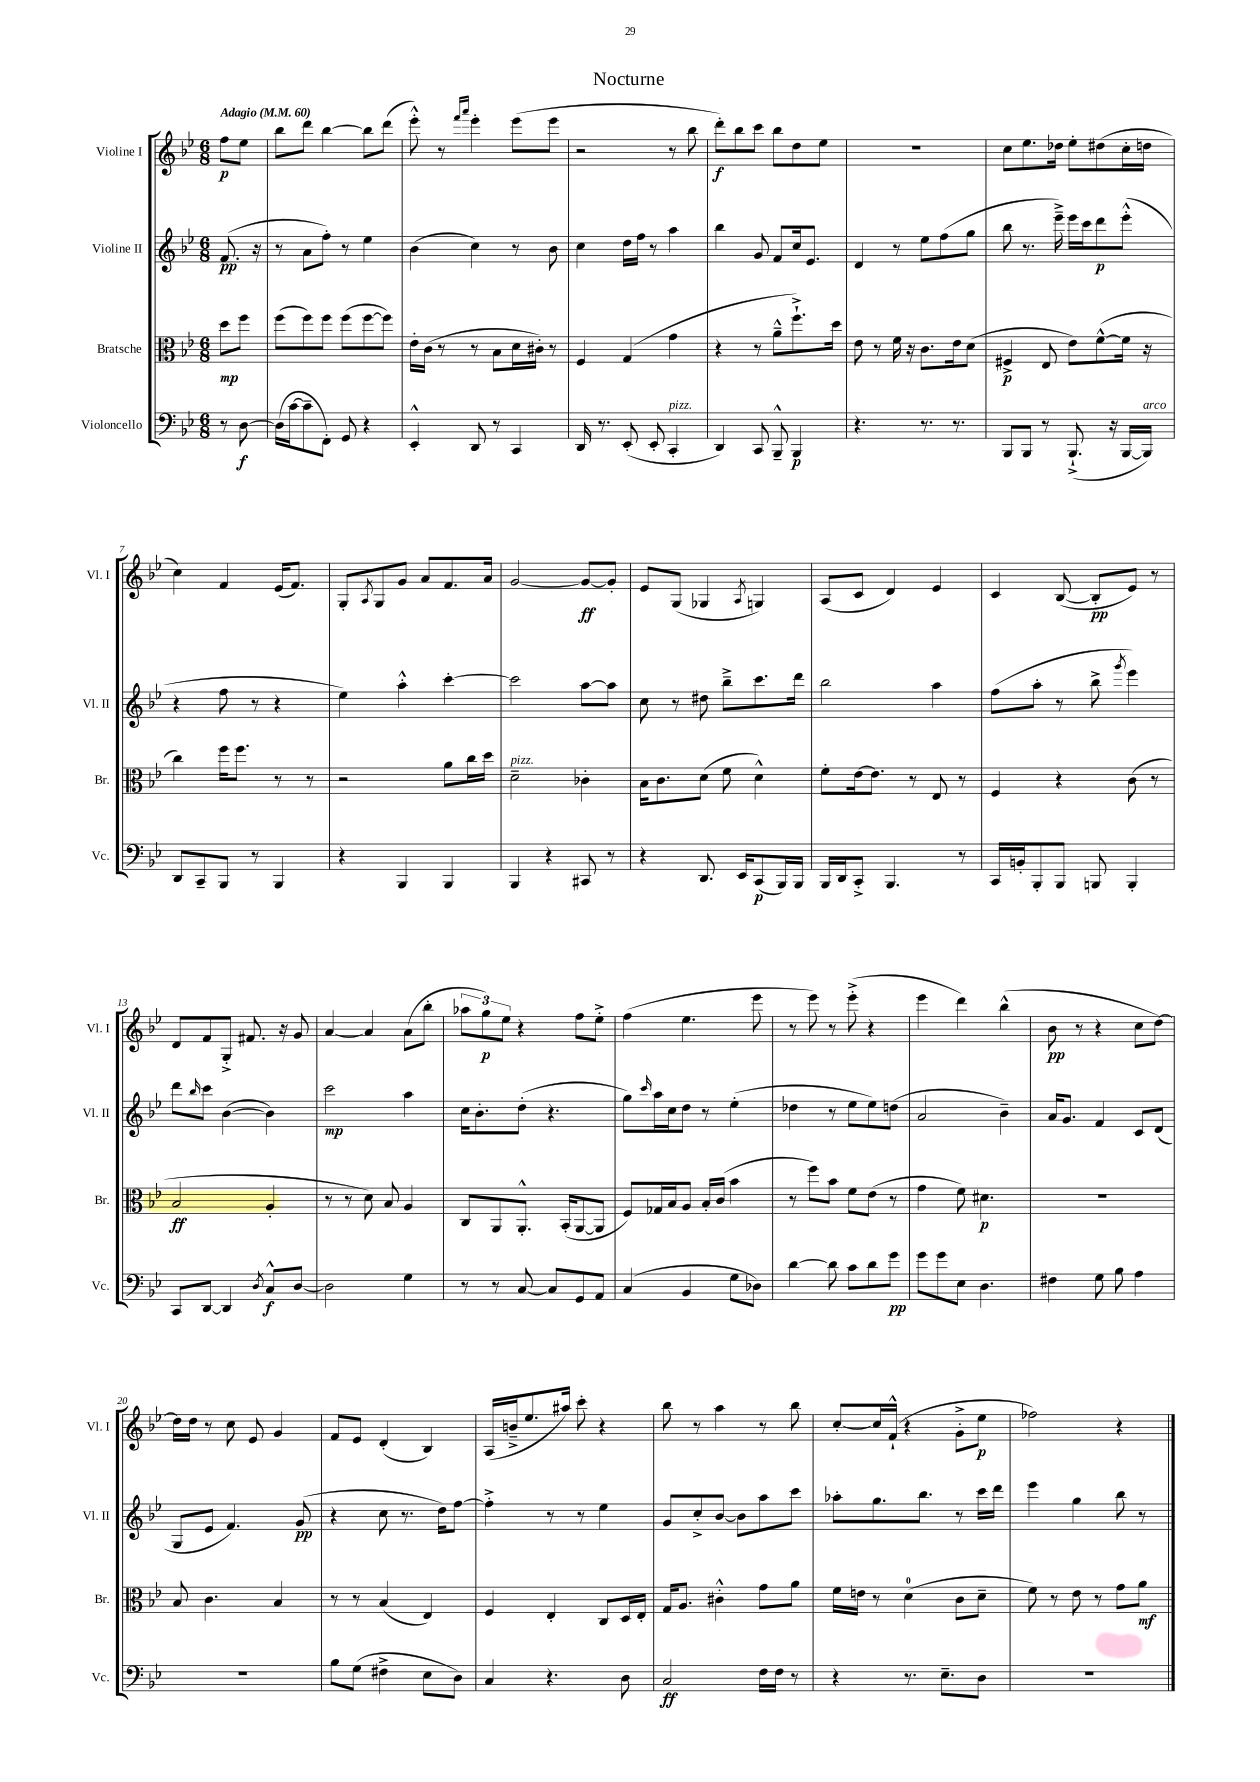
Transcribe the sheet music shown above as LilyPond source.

\header { title = "Nocturne" }
<<
\new StaffGroup <<
\new Staff = "s0" \with { instrumentName = "Violine I" shortInstrumentName = "Vl. I" } {
    \clef treble \key bes \major \numericTimeSignature \time 6/8 \partial 4 \tempo "Adagio" 4 = 60
    f''8\p ees''8 |
    bes''8 d'''8 bes''4~ bes''8 d'''8( |
    ees'''8-.-^) r8 \grace { f'''16 a'''16 } ees'''4-. ees'''8( ees'''8 |
    r2 r8 bes''8 |
    d'''8-.\f) bes''8 c'''8 bes''8 d''8 ees''8 |
    R2. |
    c''8 ees''8. des''16 ees''8-. dis''8( c''16-. d''16 |
    c''4) f'4 ees'16( f'8.) |
    g8-. \acciaccatura { a8 } g8 g'8 a'8 f'8. a'16 |
    g'2~ g'8~\ff g'8-. |
    ees'8 g8( ges4 \acciaccatura { a8 } g4) |
    a8( c'8 d'4) ees'4 |
    c'4 bes8~( bes8-.\pp ees'8) r8 |
    d'8 f'8 g8-.-> fis'8. r16 g'8 |
    a'4~ a'4 a'8( bes''8-. |
    \tuplet 3/2 { aes''8 g''8\p) ees''8 } r4 f''8 ees''8-.-> |
    f''4( ees''4. ees'''8 |
    r8 ees'''8) r8 ees'''8-.->( r4 |
    ees'''4 d'''4) bes''4-^( |
    bes'8\pp r8 r4 c''8 d''8~) |
    d''16 d''16 r8 c''8 ees'8 g'4 |
    f'8 ees'8 d'4-.( bes4) |
    a16( b'16---> ees''8. ais''16) c'''8-. r4 |
    bes''8 r8 a''4 r8 bes''8 |
    c''8~-. c''16 f'16-!-^( r4 g'8-.-> ees''8\p |
    fes''2) r4 \bar "|." |
}
\new Staff = "s1" \with { instrumentName = "Violine II" shortInstrumentName = "Vl. II" } {
    \clef treble \key bes \major \numericTimeSignature \time 6/8 \partial 4
    f'8.\pp( r16 |
    r8 a'8 f''8-.) r8 ees''4 |
    bes'4( c''4) r8 bes'8 |
    c''4 d''16 f''16 r8 a''4 |
    bes''4 g'8 f'8 c''16 ees'8. |
    d'4 r8 ees''8 f''8( g''8 |
    bes''8 r8. ees'''16--->) ees'''16 c'''16 d'''8\p ees'''8-.-^( |
    r4 f''8 r8 r4 |
    ees''4) a''4-.-^ c'''4~-. |
    c'''2 a''8~ a''8 |
    c''8 r8 dis''8 bes''8---> c'''8. d'''16 |
    bes''2 a''4 |
    f''8( a''8-. r8 bes''8-> \acciaccatura { g'''8 } ees'''4) |
    d'''8 \grace { bes''16 } c'''8 bes'4~( bes'4) |
    c'''2\mp a''4 |
    c''16 bes'8.-. d''8-.( r4. |
    g''8) \grace { c'''16 } a''16 c''16 d''8 r8 ees''4-.( |
    des''4 r8 ees''8 ees''8) d''8( |
    a'2 bes'4--) |
    a'16 g'8. f'4 c'8 d'8( |
    g8 ees'8 f'4.) g'8\pp( |
    r4 c''8 r8. d''16) f''8~ |
    f''4-.-> r8 r8 ees''4 |
    g'8 c''8-.-> bes'8~ bes'8 a''8 c'''8 |
    aes''8-. g''8. bes''8. r8 c'''16 d'''16 |
    ees'''4 g''4 bes''8 r8 \bar "|." |
}
\new Staff = "s2" \with { instrumentName = "Bratsche" shortInstrumentName = "Br." } {
    \clef alto \key bes \major \numericTimeSignature \time 6/8 \partial 4
    d''8\mp f''8 |
    f''8( f''8) f''8 f''8( f''8~ f''8) |
    ees'16-. c'16( r8 r8 bes8 d'16 cis'16-.) r8 |
    f4 g4( g'4 |
    r4 r8 a'8---^ f''8.-!->) d''16 |
    ees'8 r8 f'16 r16 c'8. ees'16 d'8( |
    fis4->\p ees8 ees'8) f'8~-^( f'16 r16 |
    c''4) f''16 f''8. r8 r8 |
    r2 a'8 c''16 d''16 |
    d'2--^\markup { \italic "pizz." } ces'4-. |
    bes16 c'8. d'8( f'8 d'4-^) |
    f'8-. ees'16~ ees'8. r8 ees8 r8 |
    f4 r4 c'8( r8 |
    bes2\ff a4-. |
    r8 r8 d'8) bes8 a4 |
    c8 a,8 a,8.-.-^ bes,16-.( a,8~ a,8 |
    f8) ges16 bes16 a8 bes16-. c'16( bes'4 |
    r8 f''8) bes'8 f'8 ees'8( r8 |
    g'4 f'8) dis'4.\p |
    R2. |
    bes8 c'4. bes4 |
    r8 r8 bes4( ees4) |
    f4 ees4-. c8 d16 ees16-. |
    g16 a8. cis'4-.-^ g'8 a'8 |
    f'16 e'16 r8 d'4-0( c'8 d'8-- |
    f'8) r8 ees'8 r8 g'8 a'8\mf \bar "|." |
}
\new Staff = "s3" \with { instrumentName = "Violoncello" shortInstrumentName = "Vc." } {
    \clef bass \key bes \major \numericTimeSignature \time 6/8 \partial 4
    r8 d8~\f |
    d16( c'16~ c'8-- f,8-.) g,8 r4 |
    ees,4-.-^ d,8 r8 c,4 |
    d,16 r8. ees,8-.( ees,8-. c,4-.^\markup { \italic "pizz." } |
    d,4) c,8 bes,,8---^ bes,,4\p |
    r4. r8. r8. |
    bes,,8 bes,,8 r8 bes,,8.-!->( r16 bes,,16~ bes,,16^\markup { \italic "arco" }) |
    d,8 c,8-- bes,,8 r8 bes,,4 |
    r4 bes,,4 bes,,4 |
    bes,,4 r4 cis,8 r8 |
    r4 d,8. ees,16 c,8\p( bes,,16) bes,,16 |
    bes,,16 d,16 c,8-.-> bes,,4. r8 |
    c,16 b,16-. bes,,8-. bes,,8 b,,8 b,,4-. |
    c,8 d,8~ d,4 \acciaccatura { d8 } c8-^\f d8~ |
    d2 g4 |
    r8 r8 c8~ c8 g,8 a,8 |
    c4( bes,4 g8 des8) |
    d'4~ d'8 c'8 d'8 g'8\pp |
    g'8 g'8 ees8 d4. |
    fis4 g8 bes8 a4 |
    R2. |
    bes8 g8( fis4-> ees8 d8) |
    c4 r4. d8 |
    c2\ff f16 f16 r8 |
    r4 r8. ees8.-- d8 |
    R2. \bar "|." |
}
>>
>>
